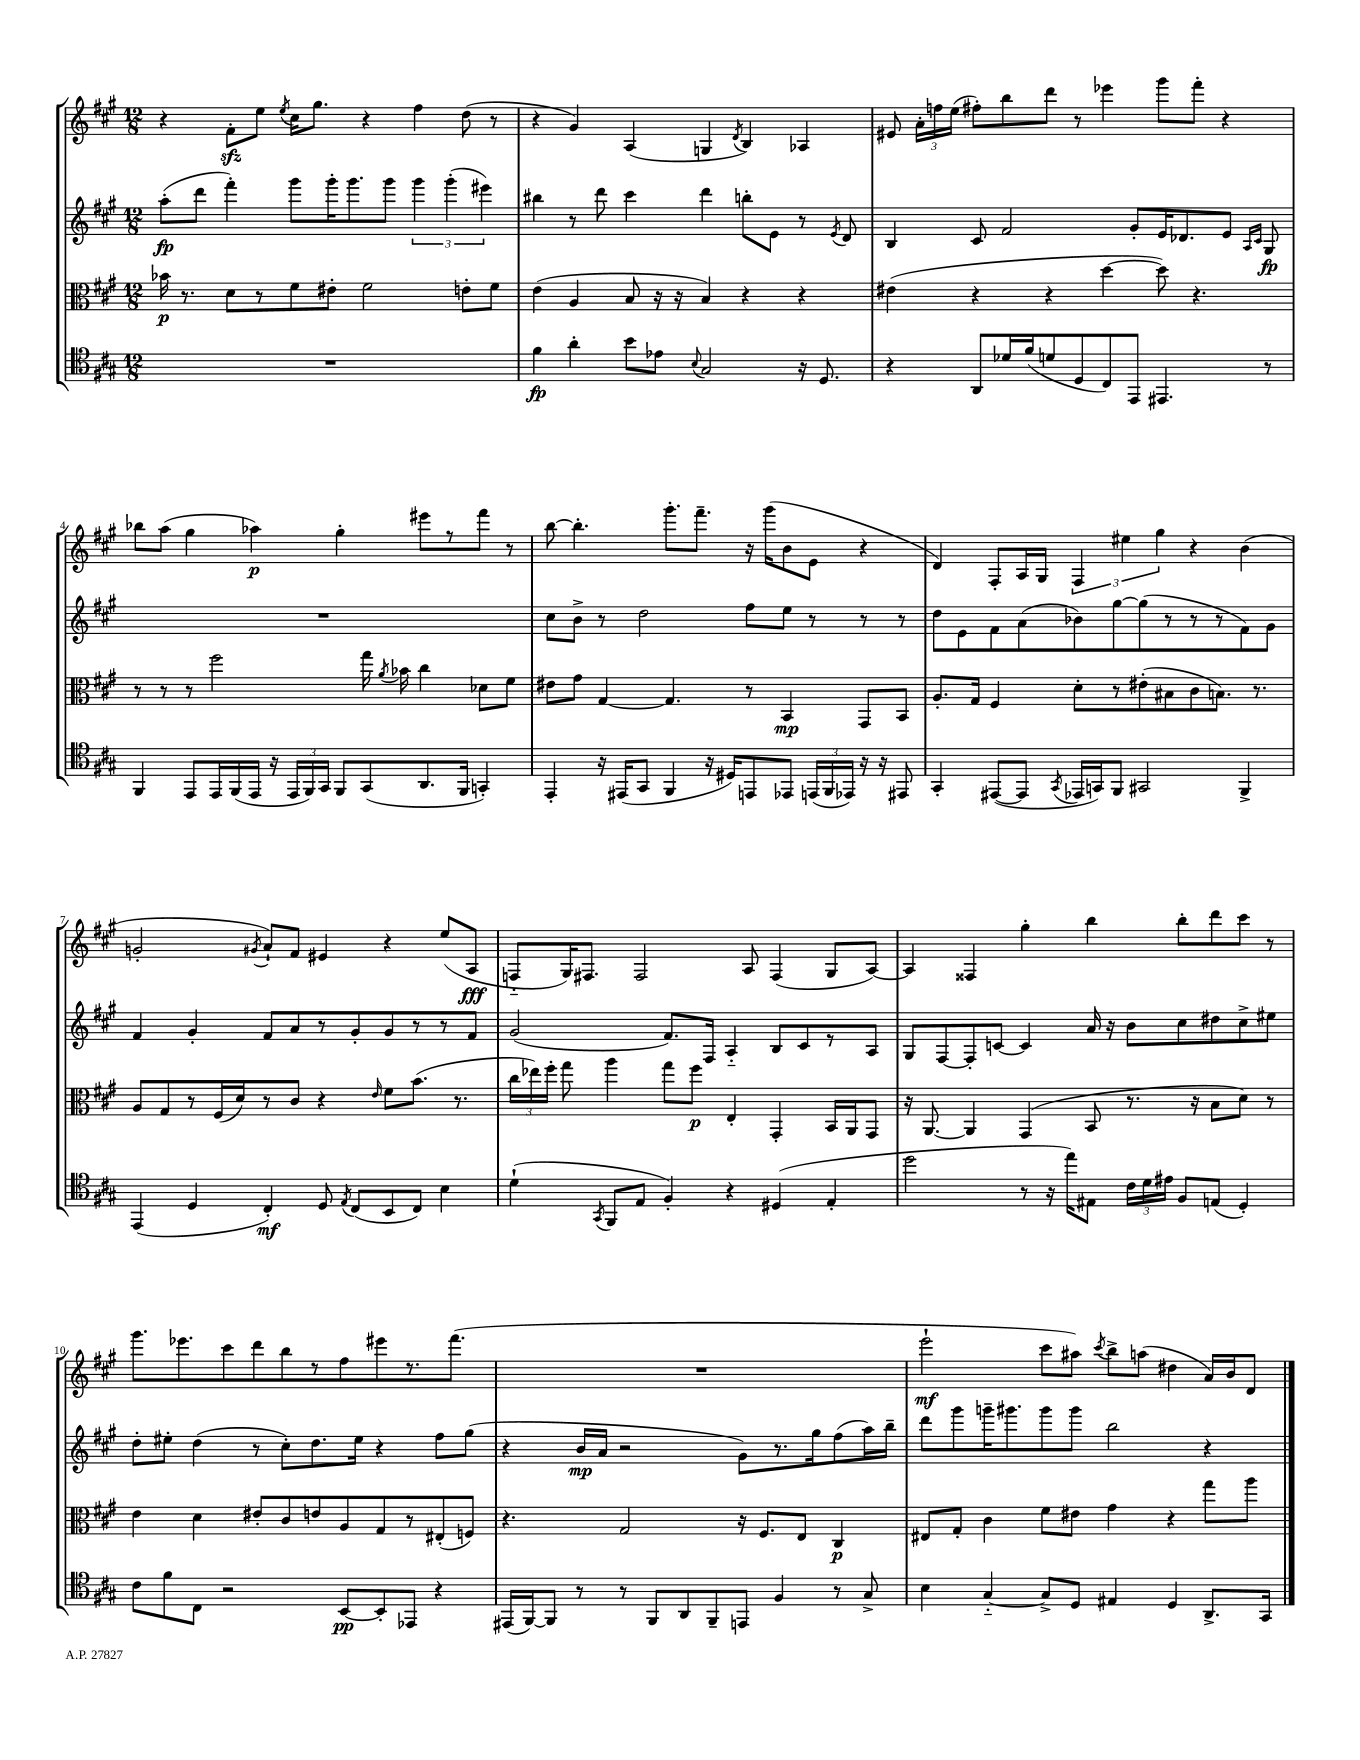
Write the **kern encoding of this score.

**kern	**dynam	**kern	**dynam	**kern	**dynam	**kern	**dynam
*part4	*part4	*part3	*part3	*part2	*part2	*part1	*part1
*staff4	*staff4	*staff3	*staff3	*staff2	*staff2	*staff1	*staff1
*clefC4	*	*clefC3	*	*clefG2	*	*clefG2	*
*k[f#c#g#]	*	*k[f#c#g#]	*	*k[f#c#g#]	*	*k[f#c#g#]	*
*M12/8	*	*M12/8	*	*M12/8	*	*M12/8	*
=1	=1	=1	=1	=1	=1	=1	=1
1.r	.	16b-X\	p	(8aa'\L	fp	4r	.
.	.	8.r	.	.	.	.	.
.	.	.	.	8ddd\J	.	.	.
.	.	8d\L	.	4fff#'\)	.	8f#zz'\L	.
.	.	8r	.	.	.	8ee\J	.
.	.	.	.	.	.	8qee/	.
.	.	8f#\	.	8ggg#\L	.	16cc#\KL	.
.	.	.	.	.	.	8.gg#\J	.
.	.	8e#X'\J	.	16ggg#'\K	.	.	.
.	.	.	.	8.ggg#\	.	.	.
.	.	2f#\	.	.	.	4r	.
.	.	.	.	8ggg#\J	.	.	.
.	.	.	.	6ggg#\	.	4ff#\	.
.	.	.	.	(6ggg#'\	.	.	.
.	.	8en'\L	.	.	.	(8dd\	.
.	.	.	.	6eee#X\)	.	.	.
.	.	8f#\J	.	.	.	8r	.
=2	=2	=2	=2	=2	=2	=2	=2
4f#\	fp	(4e\	.	4bb#X\	.	4r	.
4a'\	.	4A/	.	8r	.	4g#/)	.
.	.	.	.	8ddd\	.	.	.
8b\L	.	8B/	.	4ccc#\	.	(4A/	.
8e-X\J	.	16r	.	.	.	.	.
.	.	16r	.	.	.	.	.
8qqB/	.	.	.	.	.	.	.
2G#/	.	4B/)	.	4ddd\	.	4Gn/	.
.	.	.	.	.	.	8qd/	.
.	.	4r	.	8bbn'\L	.	4B/)	.
.	.	.	.	8e\J	.	.	.
16r	.	4r	.	8r	.	4A-X/	.
8.D/	.	.	.	.	.	.	.
.	.	.	.	8qe/	.	.	.
.	.	.	.	8d/	.	.	.
=3	=3	=3	=3	=3	=3	=3	=3
4r	.	(4e#X\	.	4B/	.	8e#X/	.
.	.	.	.	.	.	24a'\LL	.
.	.	.	.	.	.	24ffn\	.
.	.	.	.	.	.	(24ee\JJ	.
8AA/L	.	4r	.	8c#/	.	8ff#X'\L)	.
16d-X/L	.	.	.	2f#/	.	8bb\	.
(16f#/J	.	.	.	.	.	.	.
8dn/	.	4r	.	.	.	8ddd\J	.
8D/	.	.	.	.	.	8r	.
8C#/)	.	[4dd\	.	.	.	4eee-X\	.
8EE/J	.	.	.	8g#'/L	.	.	.
4.EE#X/	.	8dd\])	.	16e/K	.	8ggg#\L	.
.	.	.	.	8.d-X/	.	.	.
.	.	4.r	.	.	.	8fff#'\J	.
.	.	.	.	8e/J	.	4r	.
.	.	.	.	16qqA/LL	.	.	.
.	.	.	.	16qqc#/JJ	.	.	.
8r	.	.	.	8G#/	fp	.	.
!!LO:LB:g=z
=4	=4	=4	=4	=4	=4	=4	=4
4FF#/	.	8r	.	1.r	.	8bb-X\L	.
.	.	8r	.	.	.	(8aa\J	.
8EE/L	.	8r	.	.	.	4gg#\	.
16EE/L	.	2ff#\	.	.	.	.	.
(16FF#/	.	.	.	.	.	.	.
16EE/JJ	.	.	.	.	.	4aa-X\)	p
16r	.	.	.	.	.	.	.
24EE/LL	.	.	.	.	.	.	.
24FF#/)	.	.	.	.	.	.	.
24GG#/JJ	.	.	.	.	.	.	.
8FF#/L	.	.	.	.	.	4gg#'\	.
(8GG#/	.	16gg#\	.	.	.	.	.
.	.	8qa/	.	.	.	.	.
.	.	16b-X\	.	.	.	.	.
8.AA/	.	4cc#\	.	.	.	8eee#X\L	.
.	.	.	.	.	.	8r	.
16FF#/Jk	.	.	.	.	.	.	.
4GGn'/)	.	8d-X\L	.	.	.	8fff#\J	.
.	.	8f#\J	.	.	.	8r	.
=5	=5	=5	=5	=5	=5	=5	=5
4EE'/	.	8e#X\L	.	8cc#\L	.	[8bb\	.
.	.	8g#\J	.	8b^\J	.	4.bb'\]	.
16r	.	[4G#/	.	8r	.	.	.
(16EE#X/KL	.	.	.	.	.	.	.
8GG#/J	.	.	.	2dd\	.	.	.
4FF#/	.	4.G#/]	.	.	.	8.ggg#'\L	.
.	.	.	.	.	.	8.fff#~\J	.
16r	.	.	.	.	.	.	.
16D#X/KL)	.	.	.	.	.	.	.
8EEn/	.	8r	.	8ff#\L	.	16r	.
.	.	.	.	.	.	(16ggg#\KL	.
8EE-X/J	.	4BB/	mp	8ee\J	.	8b\	.
(24EEn/LL	.	.	.	8r	.	8e\J	.
24FF#/	.	.	.	.	.	.	.
24EE-X/JJ)	.	.	.	.	.	.	.
16r	.	8GG#/L	.	8r	.	4r	.
16r	.	.	.	.	.	.	.
8EE#X/	.	8BB/J	.	8r	.	.	.
=6	=6	=6	=6	=6	=6	=6	=6
4GG#'/	.	8.A'/L	.	8dd\L	.	4d/)	.
.	.	.	.	8e\	.	.	.
.	.	16G#/Jk	.	.	.	.	.
([8EE#X/L	.	4F#/	.	8f#\	.	8F#'/L	.
8EE#/J]	.	.	.	(8a\	.	16A/L	.
.	.	.	.	.	.	16G#/JJ	.
8qGG#/	.	.	.	.	.	.	.
16EE-X/LL	.	8d'\L	.	8b-X\)	.	6F#/	.
16GGn/J)	.	.	.	.	.	.	.
8FF#/J	.	8r	.	[8gg#\	.	.	.
.	.	.	.	.	.	6ee#X\	.
2GG#X/	.	(8e#X'\	.	(8gg#\]	.	.	.
.	.	.	.	.	.	6gg#\	.
.	.	8B#X\	.	8r	.	.	.
.	.	8c#\	.	8r	.	4r	.
.	.	8.Bn\J)	.	8r	.	.	.
4FF#^/	.	.	.	8f#\)	.	(4b\	.
.	.	8.r	.	.	.	.	.
.	.	.	.	8g#\J	.	.	.
!!LO:LB:g=z
=7	=7	=7	=7	=7	=7	=7	=7
(4EE/	.	8A/L	.	4f#/	.	2gn'/	.
.	.	8G#/	.	.	.	.	.
4D/	.	8r	.	4g#'/	.	.	.
.	.	(16F#/L	.	.	.	.	.
.	.	16d/J)	.	.	.	.	.
.	.	.	.	.	.	8qg#X/	.
4C#'/)	mf	8r	.	8f#/L	.	8a`/L)	.
.	.	8c#/J	.	8a/	.	8f#/J	.
8D/	.	4r	.	8r	.	4e#X/	.
8qE/	.	.	.	.	.	.	.
(8C#/L	.	.	.	8g#'/	.	.	.
.	.	16qqe/	.	.	.	.	.
8BB/	.	8f#\L	.	8g#/	.	4r	.
8C#/J)	.	(8.b\J	.	8r	.	.	.
4B\	.	.	.	8r	.	(8ee/L	.
.	.	8.r	.	.	.	.	.
.	.	.	.	8f#/J	.	8A/J	fff
=8	=8	=8	=8	=8	=8	=8	=8
(4d`\	.	24cc#\LL	.	(2g#/	.	8Fn/L	.
.	.	24ee-X\)	.	.	.	.	.
.	.	24ff#'\JJ	.	.	.	.	.
.	.	8gg#\	.	.	.	16G#/K)	.
.	.	.	.	.	.	8.F#X/J	.
8qGG#/	.	.	.	.	.	.	.
8FF#/L	.	4aa\	.	.	.	.	.
8E/J	.	.	.	.	.	2F#/	.
4F#'/)	.	8gg#\L	.	8.f#/L)	.	.	.
.	.	8ff#\J	p	.	.	.	.
.	.	.	.	16F#/Jk	.	.	.
4r	.	4E'/	.	4A/	.	.	.
.	.	.	.	.	.	8A/	.
(4D#X/	.	4GG#'/	.	8B/L	.	(4F#/	.
.	.	.	.	8c#/	.	.	.
4E'/	.	16BB/LL	.	8r	.	8G#/L	.
.	.	16AA/J	.	.	.	.	.
.	.	8GG#/J	.	8A/J	.	[8A/J)	.
=9	=9	=9	=9	=9	=9	=9	=9
2dd\	.	16r	.	8G#/L	.	4A/]	.
.	.	[8.AA/	.	.	.	.	.
.	.	.	.	[8F#/	.	.	.
.	.	4AA/]	.	8F#'/]	.	4F##X/	.
.	.	.	.	[8cn/J	.	.	.
8r	.	(4GG#/	.	4c/]	.	4gg#'\	.
16r	.	.	.	.	.	.	.
16ee\KL)	.	.	.	.	.	.	.
8E#X\J	.	8BB/	.	16a/	.	4bb\	.
.	.	.	.	16r	.	.	.
24c#\LL	.	8.r	.	8b\L	.	.	.
24d\	.	.	.	.	.	.	.
24e#X\JJ	.	.	.	.	.	.	.
8F#/L	.	.	.	8cc#\	.	8bb'\L	.
.	.	16r	.	.	.	.	.
(8En/J	.	8B\L	.	8dd#X\	.	8ddd\	.
4D'/)	.	8d\J)	.	8cc#^\	.	8ccc#\J	.
.	.	8r	.	8ee#X\J	.	8r	.
!!LO:LB:g=z
=10	=10	=10	=10	=10	=10	=10	=10
8c#\L	.	4e\	.	8dd'\L	.	8.ggg#\L	.
8f#\	.	.	.	8ee#X'\J	.	.	.
.	.	.	.	.	.	8.eee-X\	.
8C#\J	.	4d\	.	(4dd\	.	.	.
2r	.	.	.	.	.	8ccc#\	.
.	.	8e#X'/L	.	8r	.	8ddd\	.
.	.	8c#/	.	8cc#'\L)	.	8bb\	.
.	.	8en/	.	8.dd\	.	8r	.
[8BB/L	pp	8A/	.	.	.	8ff#\	.
.	.	.	.	16ee#\Jk	.	.	.
8BB'/]	.	8G#/	.	4r	.	8eee#X\	.
8EE-X/J	.	8r	.	.	.	8.r	.
4r	.	(8E#X'/	.	8ff#\L	.	.	.
.	.	.	.	.	.	(8.fff#\J	.
.	.	8Fn/J)	.	(8gg#\J	.	.	.
=11	=11	=11	=11	=11	=11	=11	=11
(16EE#X/LL	.	4.r	.	4r	.	1.r	.
[16FF#/J)	.	.	.	.	.	.	.
8FF#/J]	.	.	.	.	.	.	.
8r	.	.	.	16b/LL	mp	.	.
.	.	.	.	16a/JJ	.	.	.
8r	.	2G#/	.	2r	.	.	.
8FF#/L	.	.	.	.	.	.	.
8AA/	.	.	.	.	.	.	.
8FF#~/	.	.	.	.	.	.	.
8EEn/J	.	16r	.	8g#\L)	.	.	.
.	.	8.F#/L	.	.	.	.	.
4F#/	.	.	.	8.r	.	.	.
.	.	8E/J	.	.	.	.	.
.	.	.	.	16gg#\k	.	.	.
8r	.	4C#/	p	(8ff#\	.	.	.
8G#^/	.	.	.	16aa\L)	.	.	.
.	.	.	.	16bb~\JJ	.	.	.
=12	=12	=12	=12	=12	=12	=12	=12
4B\	.	8E#X/L	.	8ddd\L	.	2eee`\	mf
.	.	8G#'/J	.	8ggg#\	.	.	.
[4G#/	.	4c#\	.	16gggn~\K	.	.	.
.	.	.	.	8.ggg#X\	.	.	.
8G#^/L]	.	8f#\L	.	8ggg#\	.	8ccc#\L	.
8D/J	.	8e#X\J	.	8ggg#\J	.	8aa#X\J)	.
.	.	.	.	.	.	8qccc#/	.
4E#X/	.	4g#\	.	2bb\	.	8bb^\L	.
.	.	.	.	.	.	(8aan\J	.
4D/	.	4r	.	.	.	4dd#X\	.
8.AA^/L	.	8gg#\L	.	4r	.	16a/LL)	.
.	.	.	.	.	.	16b/J	.
.	.	8aa\J	.	.	.	8d/J	.
16GG#/Jk	.	.	.	.	.	.	.
==	==	==	==	==	==	==	==
*-	*-	*-	*-	*-	*-	*-	*-
